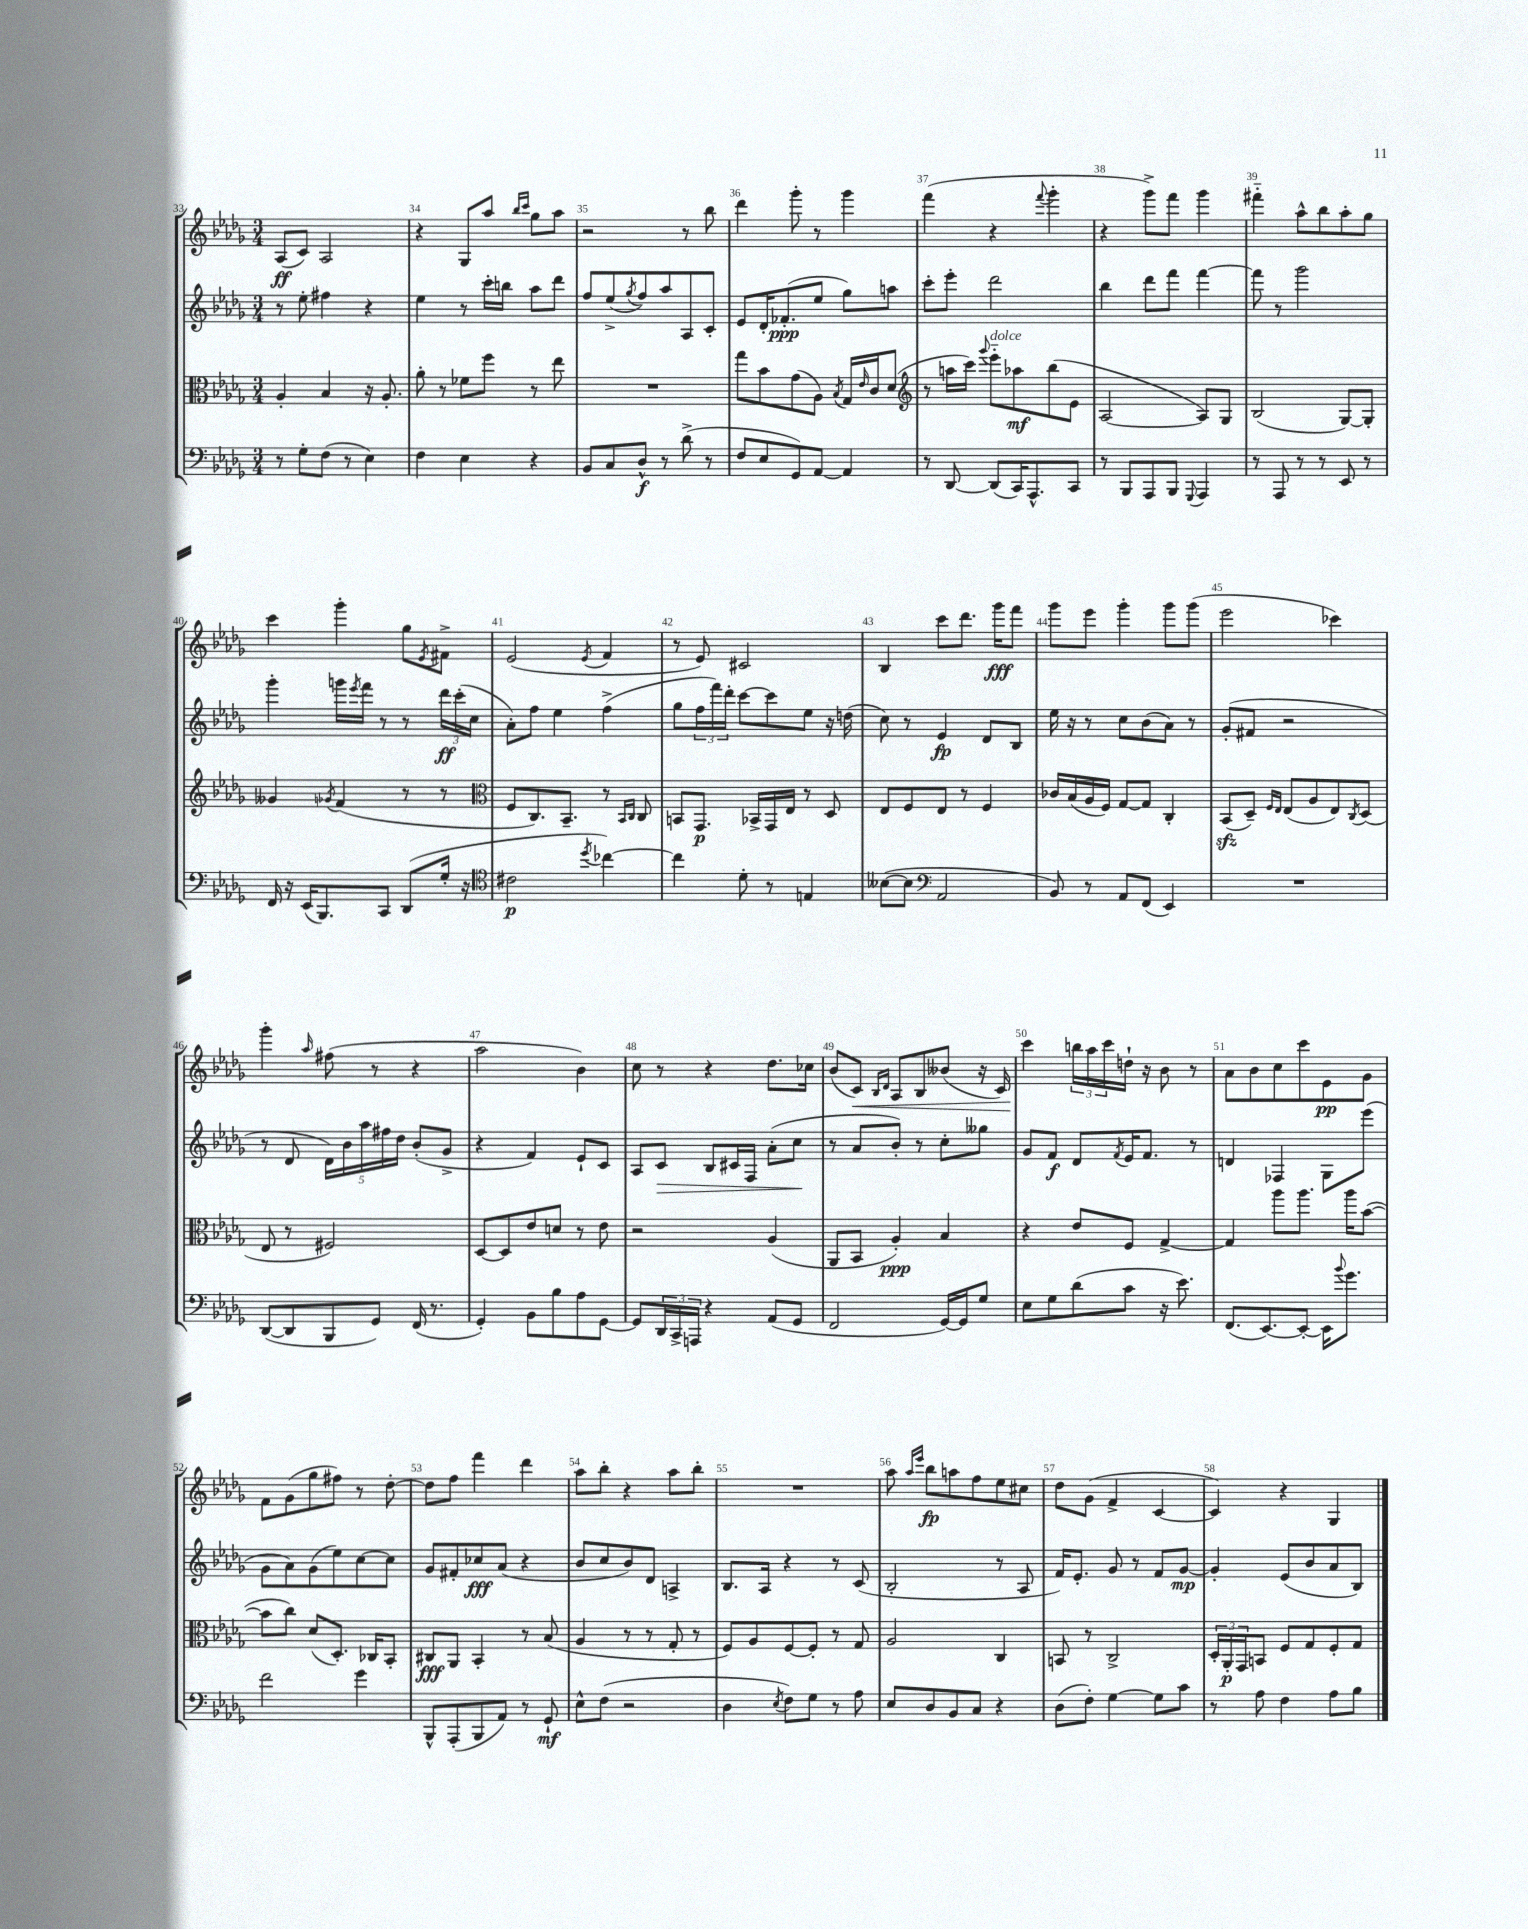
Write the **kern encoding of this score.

**kern	**kern	**kern	**kern
*staff4	*staff3	*staff2	*staff1
*clefF4	*clefC3	*clefG2	*clefG2
*k[b-e-a-d-g-]	*k[b-e-a-d-g-]	*k[b-e-a-d-g-]	*k[b-e-a-d-g-]
*M3/4	*M3/4	*M3/4	*M3/4
8r	4A-'	8r	(8A-
8G-'	.	8ee-'	8c)
(8F	4B-	4ff#	2A-
8r	.	.	.
4E-)	16r	4r	.
.	8.A-'	.	.
=	=	=	=
4F	8a-'	4ee-	4r
.	8r	.	.
4E-	8f-	8r	8G-
.	8ff	16ccc'	8aa-
.	.	16bb	.
.	.	.	16qqbb-
.	.	.	16qqccc
4r	8r	8aa-	8gg-
.	8ee-	8ddd-	8aa-
=	=	=	=
8BB-	2.r	8ff	2r
8C	.	(8ee-^	.
.	.	8qgg-	.
8D-^^	.	8ff)	.
8r	.	8aa-	.
(8d-^	.	8A-	8r
8r	.	8c'	8bb-
=	=	=	=
8F	8gg-	8e-	4ddd-
8E-	8b-	16d-'	.
.	.	(8.f-'	.
8GG-)	(8g-	.	8ggg-'
[8AA-	8A-)	8ee-	8r
.	8qB-	.	.
4AA-]	16G-	8gg-)	4ggg-
.	16qqe-	.	.
.	16c	.	.
.	(8d-	8aa	.
=	=	=	=
*	*clefG2	*	*
8r	8r	8ccc'	(4fff
[8DD-	16aa	8eee-'	.
.	16ccc)	.	.
.	8qqggg-	.	.
(8DD-]	8eee-'~	2ddd-	4r
16CC)	8aa-	.	.
8.AAA-^^	.	.	.
.	.	.	8qqfff
.	(8bb-	.	4ggg-'
8CC	8e-	.	.
=	=	=	=
8r	[2A-	4bb-	4r
8BBB-	.	.	.
8AAA-	.	8ddd-	8ggg-^)
8BBB-	.	8fff	8fff
8qqGGG-	.	.	.
4AAA-	8A-])	[4fff	4ggg-
.	8G-	.	.
=	=	=	=
8r	(2B-	8fff]	4fff#'~
8AAA-	.	8r	.
8r	.	2ggg-	8aa-^^
8r	.	.	8bb-
8EE-	[8G-)	.	8aa-'
8r	8G-']	.	8gg-
=	=	=	=
16FF	4g--	4ggg-'	4ccc
16r	.	.	.
(16EE-	.	.	.
8.BBB-)	.	.	.
.	8qg-	.	.
.	(4f	16ggg	4ggg-'
.	.	8qeee-	.
.	.	16fff	.
8CC	.	8r	.
(8DD-	8r	8r	8gg-
.	.	.	8qe-
16G-'	8r	24ddd-	8f#^
.	.	(24ccc'	.
16r	.	.	.
.	.	24cc	.
=	=	=	=
*clefC4	*clefC3	*	*
2c#	8F	8a-')	(2e-
.	8.C)	8ff	.
.	.	4ee-	.
.	8.BB-~	.	.
8qdd-	.	.	8qe-
[4cc-)	8r	(4ff^	4f
.	16qqBB-	.	.
.	16qqC	.	.
.	8C	.	.
=	=	=	=
4cc-]	8BB	8gg-	8r
.	8.GG-	24ff	8e-)
.	.	24fff)	.
.	.	24ddd-'	.
8d-'	.	[8ccc	2c#
.	16BB-^	.	.
8r	16GG-	8ccc]	.
.	16E-	.	.
4E	8r	8ee-	.
.	8D-	16r	.
.	.	(16dd	.
=	=	=	=
([8B--	8E-	8cc)	4B-
8B--]	8F	8r	.
*clefF4	*	*	*
2AA-	8E-	4e-	8ccc
.	8r	.	8.ddd-
.	4F	8d-	.
.	.	.	16ggg-
.	.	8B-	8fff
=	=	=	=
8BB-)	16c-	16ee-	8ggg-
.	(16B-	16r	.
8r	16A-	8r	8eee-
.	16F)	.	.
8AA-	[8G-	8cc	4ggg-'
(8FF	8G-]	(8b-	.
4EE-)	4C'	8a-)	8ggg-
.	.	8r	(8ggg-
=	=	=	=
2.r	(8BB-	(8g-'	2eee-
.	8D-~)	8f#	.
.	16qqF	.	.
.	16qqE-	.	.
.	(8E-	2r	.
.	8A-	.	.
.	8E-)	.	4ccc-)
.	8qC	.	.
.	(8D-	.	.
=	=	=	=
([8DD-	8E-	8r	4ggg-'
8DD-]	8r	8d-	.
.	.	.	16qqaa-
8BBB-	2F#)	20d-)	(8ff#
.	.	20b-	.
.	.	20aa-	.
8GG-)	.	.	8r
.	.	20ff#	.
.	.	20dd-	.
(16FF	.	(8b-'	4r
8.r	.	.	.
.	.	8g-^	.
=	=	=	=
4GG-')	[8D-	4r	2aa-
.	8D-]	.	.
8BB-	8e-	4f)	.
8B-	8d	.	.
8A-	8r	8e-`	4b-)
[8GG-	8e-	8c	.
=	=	=	=
8GG-]	2r	8A-	8cc
24DD-	.	8c	8r
24CC^	.	.	.
24AAA	.	.	.
4r	.	8B-	4r
.	.	16c#	.
.	.	16F	.
(8AA-	(4A-	(8a-'	8.dd-
8GG-	.	8cc	.
.	.	.	16cc-
=	=	=	=
2FF	8AA-	8r	(8b-
.	8BB-	8a-	8c)
.	.	.	16qqB-
.	.	.	16qqd-
.	4A-')	8b-')	8A-
.	.	8r	8B-
[16GG-)	4B-	8cc'	(8b--
16GG-]	.	.	.
8G-	.	8gg--	16r
.	.	.	16c)
=	=	=	=
8E-	4r	8g-	4ccc
8G-	.	8f	.
(8d-	8e-	8d-	24bb
.	.	.	24aa-
.	.	.	24ccc
.	.	8qf	.
8c	8F	16e-	16dd`
.	.	8.f	16r
16r	[4G-^	.	8b-
8.e-)	.	.	.
.	.	8r	8r
=	=	=	=
(8.FF	4G-]	4d	8a-
.	.	.	8b-
[8.EE-)	.	.	.
.	8aa-	4F-	8cc
8EE-'_	8.aa-	.	8ccc
16EE-]	.	8G-	8e-
8qqb-	.	.	.
8.g-	16aa-	.	.
.	([8b-	(8eee-	8g-
=	=	=	=
2f	8b-]	8g-	8f
.	8cc)	8a-)	(8g-
.	(8d-	(8g-	8gg-
.	8.D-')	8ee-)	8ff#)
4g-	.	[8cc	8r
.	16C-	.	.
.	8BB-'	8cc]	[8dd-'
=	=	=	=
8BBB-^^	8C#	8g-	8dd-]
(8AAA-'	8AA-	8f#'	8ff
8BBB-	4BB-'	8cc-	4fff
8AA-)	.	(8a-	.
8r	8r	4r	4ddd-
8GG-`	(8B-	.	.
=	=	=	=
8E-^^	4A-	8b-	8aa-
(8F	.	8cc	8bb-'
2r	8r	8b-)	4r
.	8r	8d-	.
.	8G-'	4A^	8aa-
.	8r	.	8bb-'
=	=	=	=
4D-	8F)	8.B-	2.r
.	8A-	.	.
.	.	16A-	.
8qE-	.	.	.
8F)	[8F	4r	.
8G-	8F']	.	.
8r	8r	8r	.
8A-	8G-	(8c	.
=	=	=	=
8E-	2A-	2B-'	8aa-
.	.	.	16qqaa-
.	.	.	16qqeee-
8D-	.	.	8bb-
8BB-	.	.	8aa
8C	.	.	8ff
4r	4C	8r	8ee-
.	.	8A-	8cc#
=	=	=	=
(8D-	8BB	16f)	8dd-
.	.	8.e-'	.
8F')	8r	.	(8g-
[4G-	2C^	8g-	4f^
.	.	8r	.
8G-]	.	8f	[4c
8c	.	[8g-	.
=	=	=	=
8r	24D-'	4g-']	4c])
.	24AA-'	.	.
.	24GG-	.	.
8A-	8BB	.	.
4F	8F	(8e-	4r
.	8G-	8b-	.
8A-	8F'	8a-	4G-
8B-	8G-	8B-)	.
==	==	==	==
*-	*-	*-	*-
